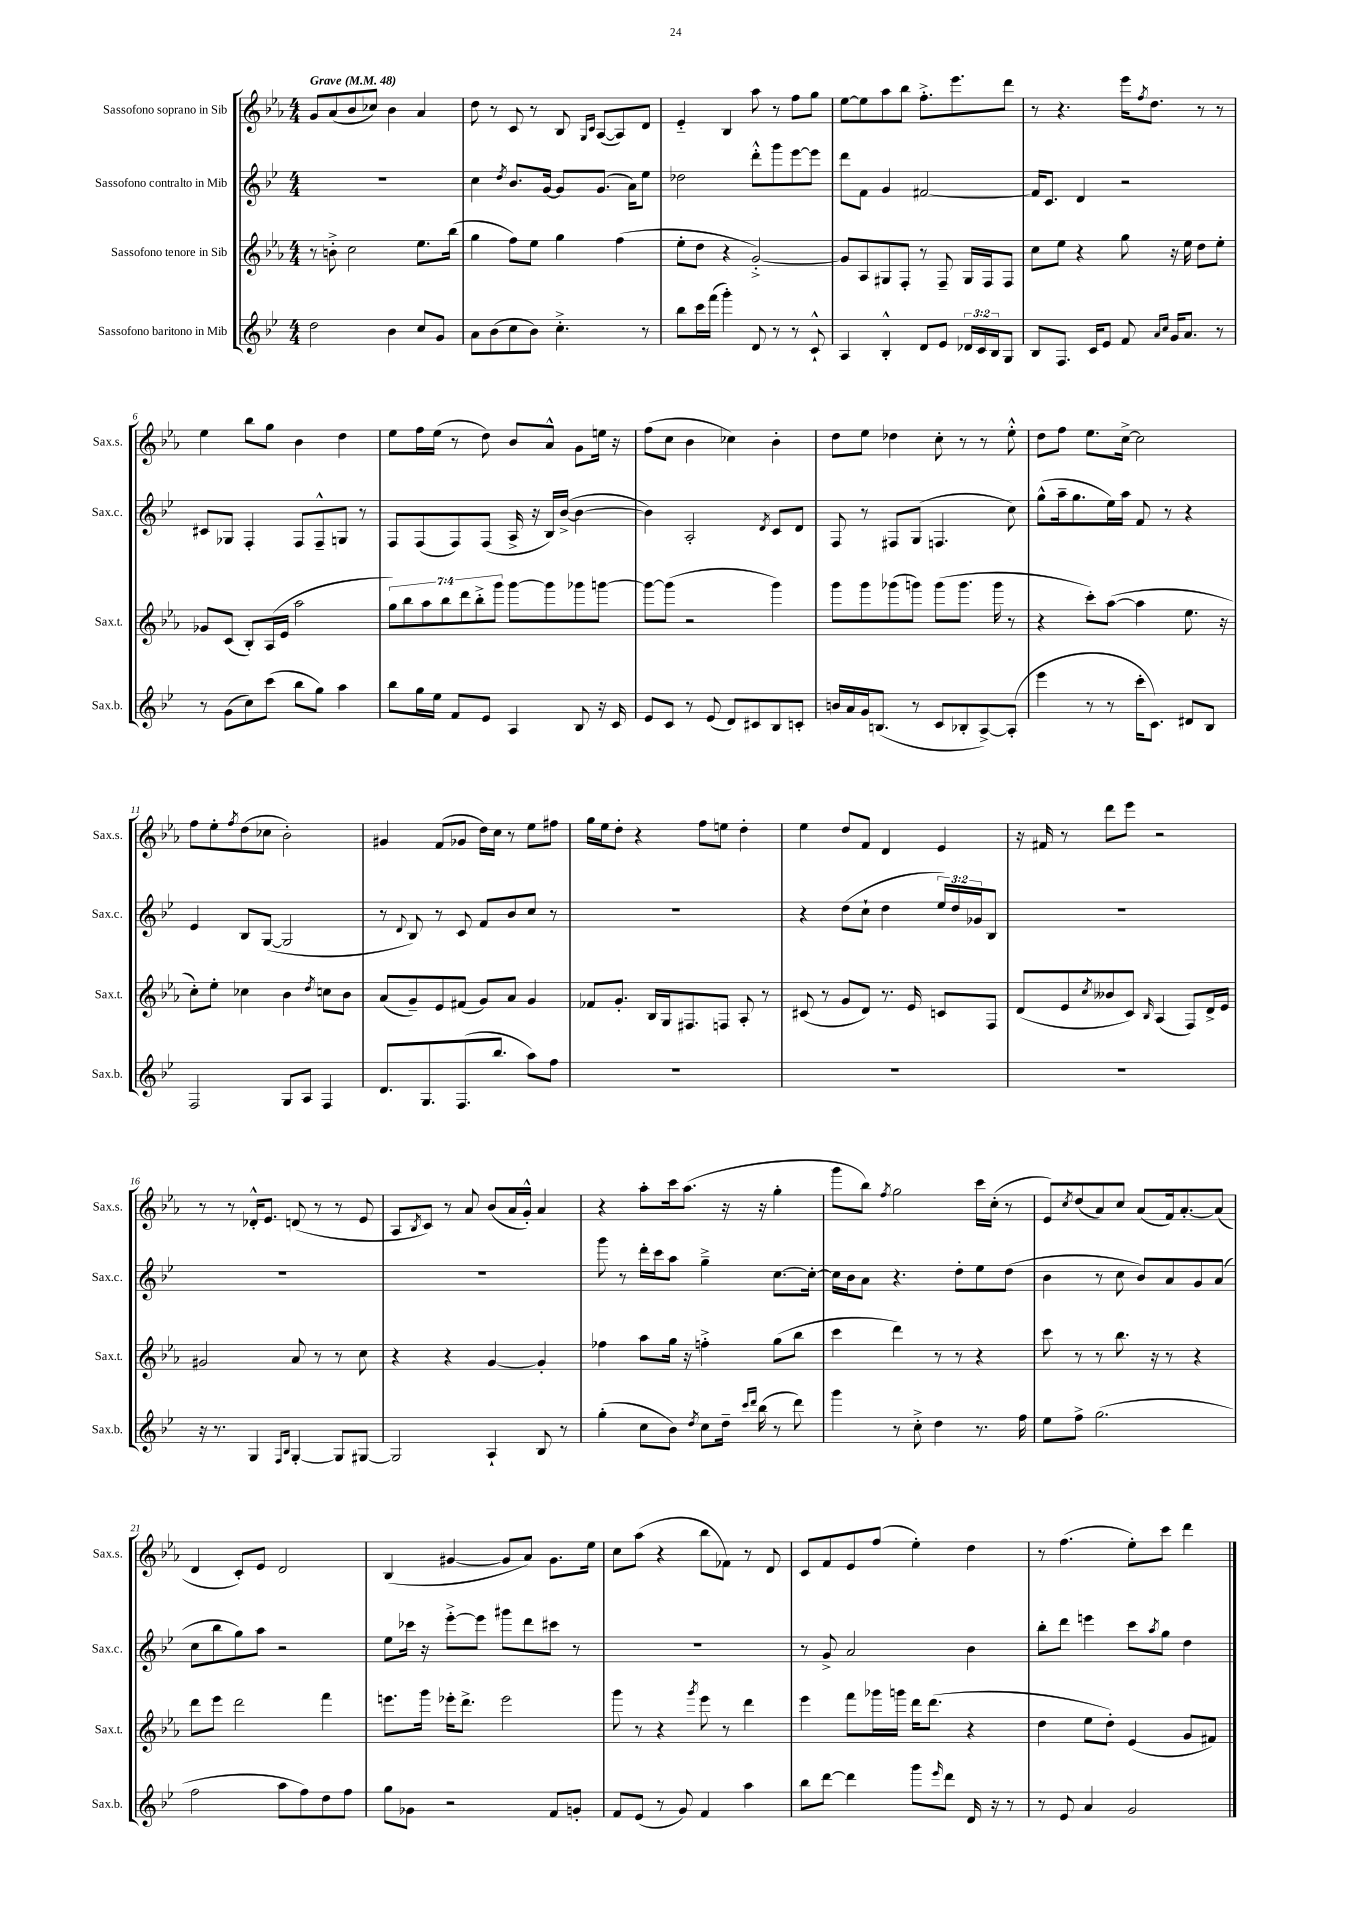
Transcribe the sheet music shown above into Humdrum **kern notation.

**kern	**kern	**kern	**kern
*staff4	*staff3	*staff2	*staff1
*clefG2	*clefG2	*clefG2	*clefG2
*k[b-e-]	*k[b-e-a-]	*k[b-e-]	*k[b-e-a-]
*M4/4	*M4/4	*M4/4	*M4/4
*MM48	*MM48	*MM48	*MM48
2dd	8r	1r	8g
.	8b'^	.	(8a-
.	2cc	.	8b-
.	.	.	8cc-)
4b-	.	.	4b-
8cc	8.ee-	.	4a-
8g	.	.	.
.	(16bb-	.	.
=	=	=	=
8a	4gg	4cc	8dd
(8b-	.	.	8r
.	.	8qdd	.
8cc	8ff)	8.b-	8c
8b-)	8ee-	.	8r
.	.	[16g	.
4.cc'^	4gg	8g]	8B-
.	.	.	16qqG
.	.	.	16qqc
.	.	(8.g	([8A-
.	(4ff	.	8A-])
.	.	16a)	.
8r	.	8ee-	8d
=	=	=	=
8bb-	8ee-'	2dd-	4e-'~
16ccc	8dd	.	.
(16fff	.	.	.
4ggg')	4r	.	4B-
8d	[2g'^)	8ddd'^^	8aa-
8r	.	8ggg	8r
8r	.	[8eee-	8ff
8c`^^	.	8eee-]	8gg
=	=	=	=
4A	8g]	8ddd	[8ee-
.	8A-	8f	8ee-]
4B-'^^	8G#	4g	8aa-
.	8F'	.	8bb-
8d	8r	[2f#	8.ff'^
8e-	8F~	.	.
.	.	.	8.eee-
24d-	16G#	.	.
24c	.	.	.
.	16F	.	.
24B-	.	.	.
8G	8F	.	8ddd
=	=	=	=
8B-	8cc	16f#]	8r
.	.	8.c	.
8.F	8ee-	.	4.r
.	4r	4d	.
16c	.	.	.
8e-	.	.	.
8f	8gg	2r	16eee-
.	.	.	8qff
.	.	.	8.dd
16qqa	.	.	.
16qqcc	.	.	.
16g	16r	.	.
8.a	16ee-	.	.
.	8dd	.	8r
8r	8ee-'	.	8r
=	=	=	=
8r	8g-	8c#	4ee-
(8g	(8c	8G-	.
8cc)	8B-')	4F'	8bb-
(8ccc	(16A-	.	8gg
.	16e-	.	.
8bb-	2aa-	8F	4b-
8gg)	.	8F~^^	.
4aa	.	8G	4dd
.	.	8r	.
=	=	=	=
8bb-	14gg)	8F	8ee-
.	14bb-	.	.
16gg	.	(8F	16ff
.	14aa-	.	.
16ee-	.	.	(16ee-
.	14bb-	.	.
8f	.	8F)	8r
.	14ddd	.	.
.	14bb-'^	.	.
8e-	.	(8F	8dd)
.	14ggg	.	.
4A	[8ggg	16A^	8b-
.	.	16r	.
.	8ggg]	16B-)	8a-^^
.	.	([16b-^	.
8B-	8ggg-	4b-_	8g
16r	[8ggg	.	16ee
16c	.	.	16r
=	=	=	=
8e-	8ggg_	4b-])	(8ff
8c	(8ggg]	.	8cc
8r	2r	2A'	4b-
(8e-	.	.	.
8d)	.	.	4cc-)
8c#	.	.	.
.	.	8qd	.
8B-	4ggg)	8c	4b-'
8c'	.	8d	.
=	=	=	=
16b	8ggg	8F	8dd
16a	.	.	.
16g	8ggg	8r	8ee-
(8.B	.	.	.
.	(8ggg-	8F#	4dd-
8r	8ggg)	(8G	.
8c	(8ggg	4.F	8cc'
8B-'	8.ggg	.	8r
[8A^)	.	.	8r
.	16ggg	.	.
(8A']	8r	8cc)	8ee-'^^
=	=	=	=
4eee-	4r	(8gg^^	8dd
.	.	16aa~	8ff
.	.	8.gg	.
8r	8ccc')	.	8.ee-
8r	([8aa-	16ee-)	.
.	.	16aa	[16cc^
16ccc'	4aa-]	8f	2cc]
8.c)	.	.	.
.	.	8r	.
8d#	8.ee-	4r	.
8B-	.	.	.
.	16r	.	.
=	=	=	=
2F	8cc')	4e-	8ff
.	8ee-'	.	8ee-'
.	.	.	8qff
.	4cc-	8B-	(8dd
.	.	([8G	8cc-
8G	4b-	2G]	2b-')
8A	.	.	.
.	8qdd	.	.
4F	8cc	.	.
.	8b-	.	.
=	=	=	=
8.d	(8a-	8r	4g#
.	.	8qqd	.
.	8g~)	8B-)	.
8.G	.	.	.
.	8e-	8r	(8f
(8.F	(8f#	8c	8g-
.	8g)	8f	16dd)
8.bb-	.	.	16cc
.	8a-	8b-	8r
8aa)	4g	8cc	8ee-
8ff	.	8r	8ff#
=	=	=	=
1r	8f-	1r	16gg
.	.	.	16ee-
.	8.g'	.	8dd'
.	.	.	4r
.	16B-	.	.
.	16G	.	.
.	8.F#	.	.
.	.	.	8ff
.	8F	.	8ee
.	8A-'	.	4dd'
.	8r	.	.
=	=	=	=
1r	(8c#	4r	4ee-
.	8r	.	.
.	8g	(8dd	8dd
.	8d)	8cc`	8f
.	8.r	4dd	4d
.	16e-	.	.
.	8c	24ee-)	4e-
.	.	24dd	.
.	.	24g-	.
.	8F	8B-	.
=	=	=	=
1r	(8d	1r	16r
.	.	.	16f#
.	8e-	.	8r
.	8qcc	.	.
.	8b--	.	8ddd
.	8c)	.	8eee-
.	16qqB-	.	.
.	(4A-	.	2r
.	8F)	.	.
.	16d^	.	.
.	16e-	.	.
=	=	=	=
16r	2g#	1r	8r
8.r	.	.	.
.	.	.	8r
4G	.	.	16d-'^^
.	.	.	8.e-
16qqF	.	.	.
16qqB-	.	.	.
[4G'	8a-	.	(8d
.	8r	.	8r
8G]	8r	.	8r
[8G#	8cc	.	8e-
=	=	=	=
2G#]	4r	1r	8A-
.	.	.	8qB-
.	.	.	8c)
.	4r	.	8r
.	.	.	8a-
4A`	[4g	.	(8b-
.	.	.	16a-
.	.	.	16g'^^)
8B-	4g']	.	4a-
8r	.	.	.
=	=	=	=
(4gg'	4ff-	8ggg	4r
.	.	8r	.
8cc	8aa-	16ddd'	8aa-'
.	.	16ccc	.
8b-)	16gg	8aa	16ccc
.	16r	.	(8.aa-
8qdd	.	.	.
8cc	4ff'^	4gg~^	.
16dd~	.	.	16r
16qqccc	.	.	.
16qqddd	.	.	.
(16bb-	.	.	16r
8r	(8gg	[8.cc	4gg'
8ddd)	8bb-	.	.
.	.	16cc'_	.
=	=	=	=
4ggg	4ccc	16cc]	8ggg
.	.	16b-	.
.	.	8a	8bb-)
.	.	.	8qff
8r	4ddd)	4.r	2gg
8cc'^	.	.	.
4dd	8r	.	.
.	8r	8dd'	.
8.r	4r	8ee-	16ccc
.	.	.	(16cc'
.	.	(8dd	8r
16ff	.	.	.
=	=	=	=
8ee-	8ccc	4b-	8e-)
.	.	.	8qcc
8ff^	8r	.	(8dd
(2.gg	8r	8r	8a-)
.	8.bb-	8cc	8cc
.	.	8b-)	(8a-
.	16r	.	.
.	8r	8a	16f)
.	.	.	[8.a-'
.	4r	8g	.
.	.	(8a	(8a-]
=	=	=	=
2ff	8ddd	8cc	4d
.	8eee-	8bb-	.
.	2ddd	8gg)	8c')
.	.	8aa	8e-
8aa	.	2r	2d
8ff)	.	.	.
8dd	4fff	.	.
8ff	.	.	.
=	=	=	=
8gg	8.eee	8ee-	(4B-
8g-	.	16ccc-	.
.	16ggg	16r	.
2r	16eee-'	[8eee-'^	[4g#
.	8.ddd^	.	.
.	.	8eee-]	.
.	2eee-	8ggg#	8g#]
.	.	8ddd	8a-)
8f	.	8ccc#	8.g#
8g'	.	8r	.
.	.	.	16ee-
=	=	=	=
8f	8ggg	1r	8cc
(8e-	8r	.	(8aa-
8r	4r	.	4r
8g)	.	.	.
.	8qggg	.	.
4f	8eee-	.	8bb-
.	8r	.	8f-)
4aa	4ddd	.	8r
.	.	.	8d
=	=	=	=
8bb-	4eee-	8r	8c
[8ddd	.	8g^	8f
4ddd]	8fff	2a	8e-
.	16ggg-	.	(8ff
.	16ggg	.	.
8ggg	16ddd	.	4ee-')
.	(8.ddd	.	.
16qqeee-	.	.	.
8ddd	.	.	.
16d	4r	4b-	4dd
16r	.	.	.
8r	.	.	.
=	=	=	=
8r	4dd	8bb-'	8r
8e-	.	8ddd	(4.ff
4a	8ee-	4eee	.
.	8dd')	.	.
2g	(4e-	8ccc	8ee-')
.	.	8qaa	.
.	.	8gg	8ccc
.	8g	4dd	4ddd
.	8f#)	.	.
==	==	==	==
*-	*-	*-	*-
